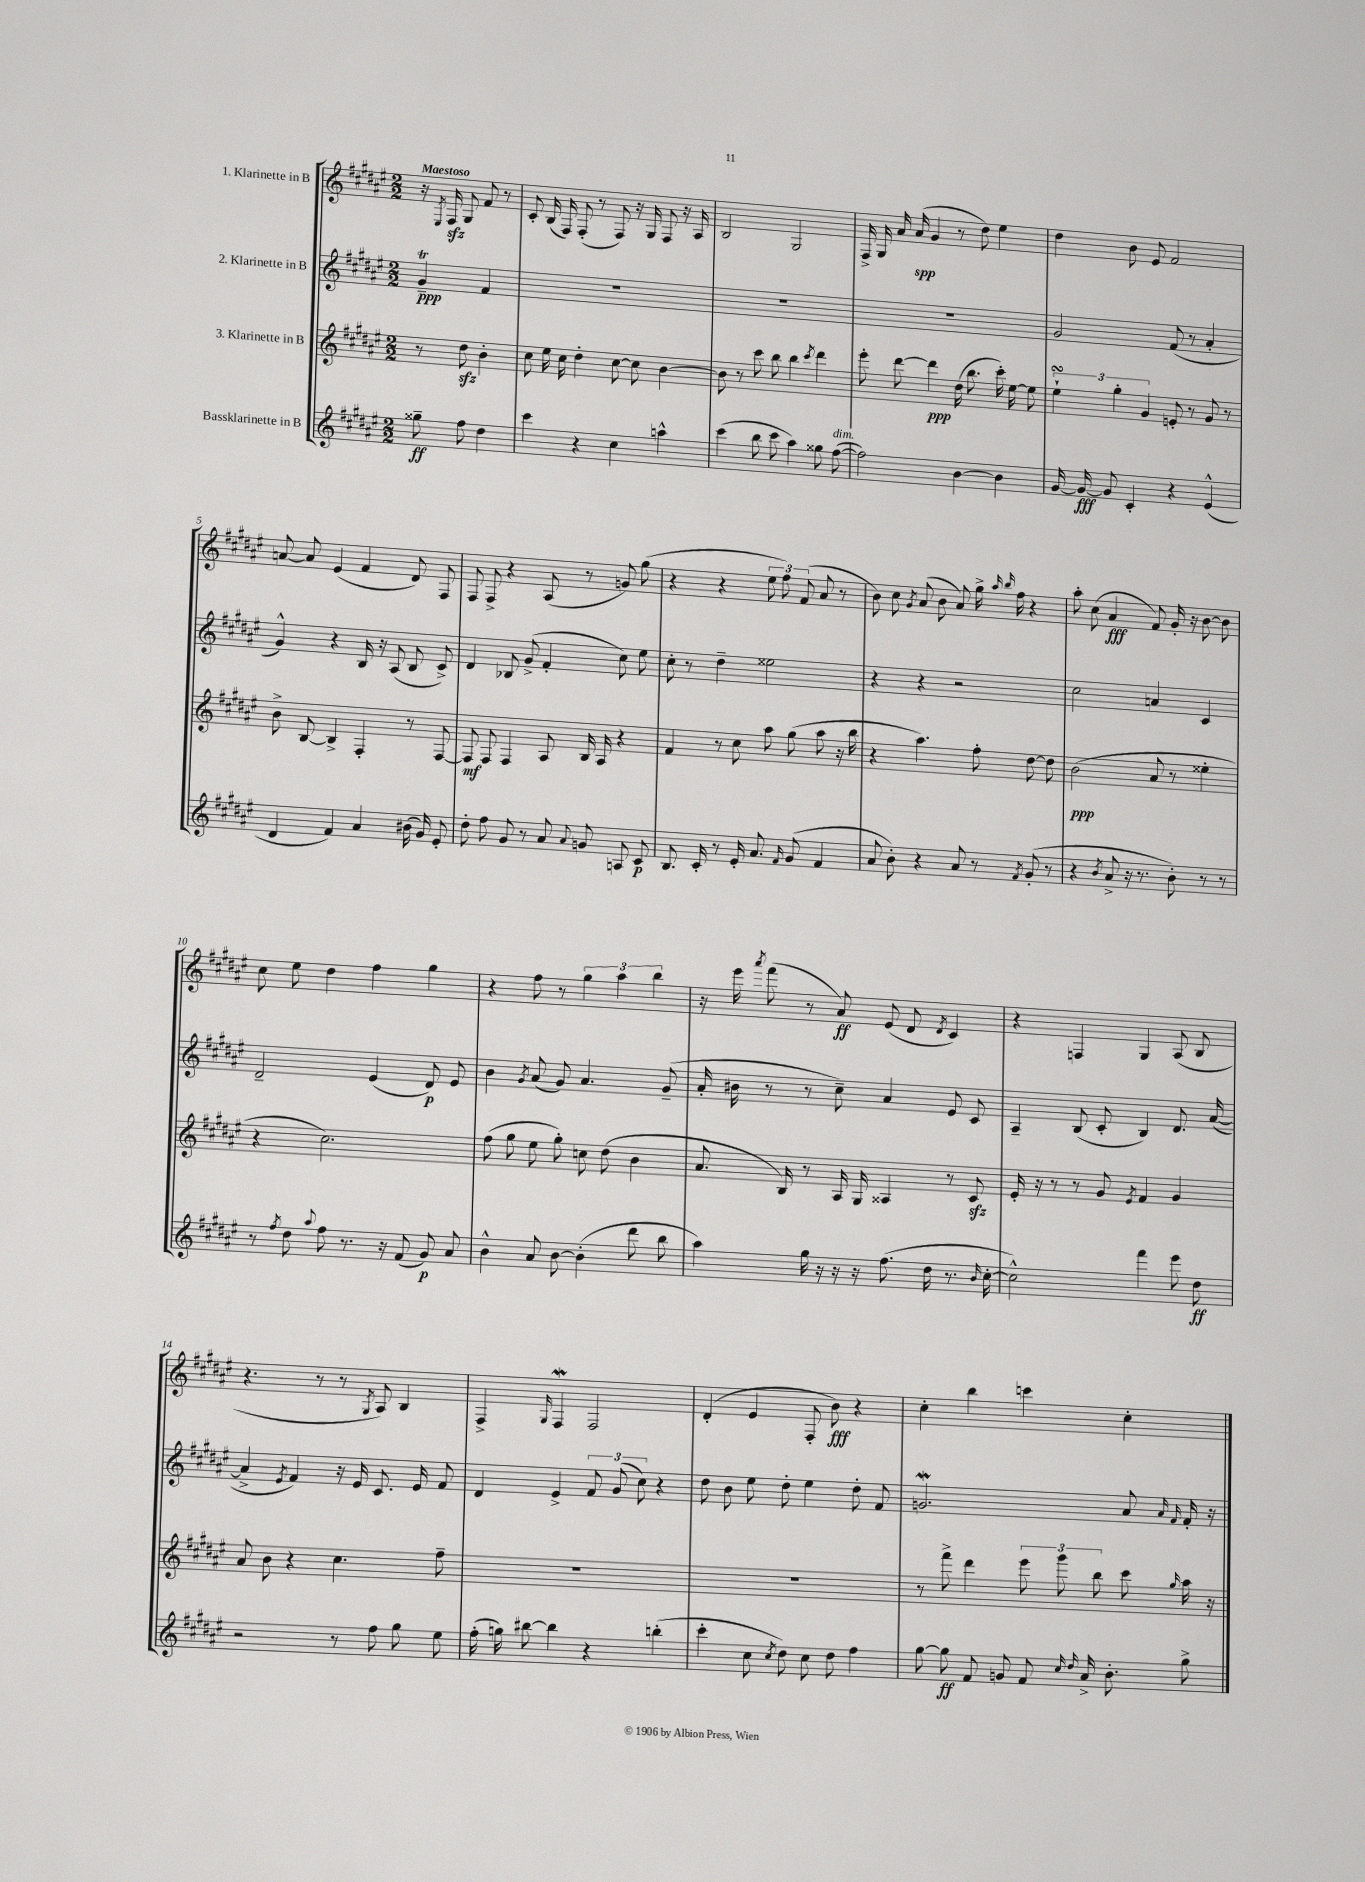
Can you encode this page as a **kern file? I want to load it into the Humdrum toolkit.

**kern	**dynam	**kern	**dynam	**kern	**dynam	**kern	**dynam
*part4	*part4	*part3	*part3	*part2	*part2	*part1	*part1
*staff4	*staff4	*staff3	*staff3	*staff2	*staff2	*staff1	*staff1
*I"Bassklarinette in B	*	*I"3. Klarinette in B	*	*I"2. Klarinette in B	*	*I"1. Klarinette in B	*
*clefG2	*	*clefG2	*	*clefG2	*	*clefG2	*
*k[f#c#g#d#a#e#]	*	*k[f#c#g#d#a#e#]	*	*k[f#c#g#d#a#e#]	*	*k[f#c#g#d#a#e#]	*
*M2/2	*	*M2/2	*	*M2/2	*	*M2/2	*
=	=	=	=	=	=	=	=
!	!	!	!	!	!	!LO:TX:a:B:t=Maestoso	!
8gg##X~\	ff	8r	.	4g#T~/	ppp	16r	.
.	.	.	.	.	.	8qE#/	.
.	.	.	.	.	.	16F#zz/	.
8ff#\	.	8dd#zz\	.	.	.	8G#/	.
4dd#\	.	4b'\	.	4f#/	.	8f#/	.
.	.	.	.	.	.	8r	.
=1	=1	=1	=1	=1	=1	=1	=1
4ccc#\	.	8cc#\	.	1r	.	8c#'/	.
.	.	16ee#\	.	.	.	(16B/	.
.	.	16cc#\	.	.	.	16F#/)	.
4r	.	4dd#'\	.	.	.	(8F#'/	.
.	.	.	.	.	.	8r	.
4cc#\	.	[8cc#\	.	.	.	8F#/)	.
.	.	8cc#\]	.	.	.	16r	.
.	.	.	.	.	.	16G#/	.
4aan^^\	.	[4b\	.	.	.	8F#/	.
.	.	.	.	.	.	16r	.
.	.	.	.	.	.	16A#/	.
=2	=2	=2	=2	=2	=2	=2	=2
(4ccc#\	.	8b\]	.	1r	.	2B/	.
.	.	8r	.	.	.	.	.
8bb\	.	8ccc#\	.	.	.	.	.
8ccc#\	.	8bb\	.	.	.	.	.
4aa#\)	.	4bb\	.	.	.	2G#/	.
.	.	8qccc#/	.	.	.	.	.
8gg##X\	.	4ddd#\	.	.	.	.	.
!LO:TX:a:i:t=dim.	!	!	!	!	!	!	!
([8ff#\	.	.	.	.	.	.	.
=3	=3	=3	=3	=3	=3	=3	=3
2ff#\])	.	8eee#'\	.	1r	.	16F#^/	.
.	.	.	.	.	.	16G#/	.
.	.	[8ddd#\	.	.	.	16a#/	.
.	.	.	.	.	.	(16a#/	spp
.	.	4ddd#\]	ppp	.	.	4g#/	.
[4b\	.	(16dd#\	.	.	.	8r	.
.	.	8.bb\	.	.	.	.	.
.	.	.	.	.	.	8dd#\)	.
4b\]	.	16ccc#'\)	.	.	.	4ee#\	.
.	.	[16ee#\	.	.	.	.	.
.	.	8ee#\]	.	.	.	.	.
=4	=4	=4	=4	=4	=4	=4	=4
[16g#/	.	6ee#sSsS`\	.	2g#/	.	4dd#\	.
16g#/_	fff	.	.	.	.	.	.
8g#/]	.	.	.	.	.	.	.
.	.	6gg#'\	.	.	.	.	.
4c#'/	.	.	.	.	.	8b\	.
.	.	6g#/	.	.	.	.	.
.	.	.	.	.	.	8e#/	.
4r	.	8en'/	.	(8f#/	.	2f#/	.
.	.	8r	.	8r	.	.	.
(4e#^^/	.	8g#/	.	4a#'/	.	.	.
.	.	8r	.	.	.	.	.
!!LO:LB:g=z
=5	=5	=5	=5	=5	=5	=5	=5
4d#/	.	8b^\	.	4g#^^/)	.	[8an/	.
.	.	[8B/	.	.	.	8a/]	.
4f#/)	.	4B^/]	.	4r	.	(4e#/	.
4a#/	.	4F#'/	.	16B/	.	4f#/	.
.	.	.	.	16r	.	.	.
.	.	.	.	(8A#/	.	.	.
(16b#X\	.	8r	.	8B/	.	8d#/)	.
16g#/)	.	.	.	.	.	.	.
8e#'/	.	[8F#/	.	8c#^/)	.	8F#/	.
=6	=6	=6	=6	=6	=6	=6	=6
8dd#'\	.	8F#/]	mf	4d#/	.	8F#/	.
8ff#\	.	8F#/	.	.	.	8F#^/	.
8g#/	.	4F#/	.	8B-X/	.	4r	.
8r	.	.	.	(8g#^/	.	.	.
8a#/	.	8A#/	.	4f#'/	.	(8A#/	.
8qqa#/	.	.	.	.	.	.	.
8gn/	.	16B/	.	.	.	8r	.
.	.	16A#/	.	.	.	.	.
8An/	.	4r	.	8cc#\)	.	8gn/)	.
8c#/	p	.	.	8ee#\	.	(8gg#\	.
=7	=7	=7	=7	=7	=7	=7	=7
8.B/	.	4f#/	.	8cc#'\	.	4r	.
.	.	.	.	8r	.	.	.
16c#'/	.	.	.	.	.	.	.
8r	.	8r	.	4dd#~\	.	4r	.
16e#'/	.	8cc#\	.	.	.	.	.
8.a#/	.	.	.	.	.	.	.
.	.	8aa#\	.	2ee##X\	.	12ee#\	.
.	.	.	.	.	.	12ff#\)	.
16qqf#/	.	.	.	.	.	.	.
(8g#/	.	(8gg#\	.	.	.	.	.
.	.	.	.	.	.	(12f#/	.
4f#/	.	8aa#\	.	.	.	8a#/	.
.	.	16r	.	.	.	8r	.
.	.	16bb\	.	.	.	.	.
=8	=8	=8	=8	=8	=8	=8	=8
8a#/	.	4r	.	4r	.	8b\)	.
8b'\)	.	.	.	.	.	8cc#\	.
.	.	.	.	.	.	8qg#/	.
4r	.	4.aa#\)	.	4r	.	(8a#/	.
.	.	.	.	.	.	8b\	.
8a#/	.	.	.	2r	.	8a#/)	.
8r	.	8ff#'\	.	.	.	16gg#^\	.
.	.	.	.	.	.	16qqaa#/	.
.	.	.	.	.	.	16qqbb/	.
.	.	.	.	.	.	16ff#\	.
8qf#/	.	.	.	.	.	.	.
(8g#'/	.	[8dd#\	.	.	.	4r	.
8r	.	8dd#\]	.	.	.	.	.
=9	=9	=9	=9	=9	=9	=9	=9
4r	.	(2b\	ppp	2cc#\	.	8aa#'\	.
.	.	.	.	.	.	(8cc#\	.
8qb/	.	.	.	.	.	.	.
8a#^/	.	.	.	.	.	4a#/	fff
16r	.	.	.	.	.	.	.
8.r	.	.	.	.	.	.	.
.	.	8a#/	.	4an/	.	8f#/)	.
8b'\)	.	8r	.	.	.	16g#'/	.
.	.	.	.	.	.	16r	.
8r	.	4ee##X'\	.	4c#/	.	[8b\	.
8r	.	.	.	.	.	8b\]	.
!!LO:LB:g=z
=10	=10	=10	=10	=10	=10	=10	=10
8r	.	4r	.	2d#~/	.	8cc#\	.
8qff#/	.	.	.	.	.	.	.
8dd#\	.	.	.	.	.	8ee#\	.
8qqaa#/	.	.	.	.	.	.	.
8ff#\	.	2.cc#\)	.	.	.	4dd#\	.
8.r	.	.	.	.	.	.	.
.	.	.	.	(4e#/	.	4ff#\	.
16r	.	.	.	.	.	.	.
(8f#/	.	.	.	.	.	.	.
8g#/)	p	.	.	8d#/)	p	4gg#\	.
8a#/	.	.	.	8e#/	.	.	.
=11	=11	=11	=11	=11	=11	=11	=11
4b^^\	.	(8ff#\	.	4b\	.	4r	.
.	.	8gg#\	.	.	.	.	.
.	.	.	.	8qg#/	.	.	.
8a#/	.	8ee#\	.	(8a#/	.	8ff#\	.
[8b\	.	8gg#'\)	.	8g#/)	.	8r	.
(4b'\]	.	8ccn\	.	4.a#/	.	6gg#\	.
.	.	(8dd#\	.	.	.	.	.
.	.	.	.	.	.	6aa#\	.
8ddd#\	.	4b\	.	.	.	.	.
.	.	.	.	.	.	6bb\	.
8bb\	.	.	.	(8g#~/	.	.	.
=12	=12	=12	=12	=12	=12	=12	=12
4aa#\)	.	8.a#/	.	16a#'/	.	16r	.
.	.	.	.	16b#X\	.	16eee#\	.
.	.	.	.	.	.	8qaaa#/	.
.	.	.	.	8r	.	(8fff#\	.
.	.	16B/)	.	.	.	.	.
16gg#\	.	8r	.	8r	.	8r	.
16r	.	.	.	.	.	.	.
16r	.	16A#/	.	8cc#~\)	.	8a#/)	ff
16r	.	16G#/	.	.	.	.	.
(8.ff#\	.	4A##X/	.	4a#/	.	(8e#/	.
.	.	.	.	.	.	8d#/	.
16dd#\	.	.	.	.	.	.	.
.	.	.	.	.	.	8qd#/	.
8.r	.	8r	.	8e#/	.	4c#/)	.
.	.	8c#zz/	.	8c#/	.	.	.
16qqb/	.	.	.	.	.	.	.
[16cc#'\	.	.	.	.	.	.	.
=13	=13	=13	=13	=13	=13	=13	=13
2cc#^^\])	.	16e#'/	.	4A#~/	.	4r	.
.	.	16r	.	.	.	.	.
.	.	8r	.	.	.	.	.
.	.	8r	.	(8B/	.	4Fn/	.
.	.	8g#/	.	8c#'/	.	.	.
.	.	8qe#/	.	.	.	.	.
4fff#\	.	4f#/	.	4B/)	.	4G#/	.
8eee#\	.	4g#/	.	8.d#/	.	(8A#/	.
8dd#\	ff	.	.	.	.	8B/	.
.	.	.	.	([16a#/	.	.	.
!!LO:LB:g=z
=14	=14	=14	=14	=14	=14	=14	=14
2r	.	8a#/	.	4a#^/]	.	4.r	.
.	.	8b\	.	.	.	.	.
.	.	.	.	8qe#/	.	.	.
.	.	4r	.	4f#/)	.	.	.
.	.	.	.	.	.	8r	.
8r	.	4.cc#\	.	16r	.	8r	.
.	.	.	.	16e#/	.	.	.
.	.	.	.	.	.	8qG#/	.
8ff#\	.	.	.	8.c#/	.	8A#/)	.
8gg#\	.	.	.	.	.	4B/	.
.	.	.	.	16e#/	.	.	.
8ee#\	.	8ff#~\	.	8f#/	.	.	.
=15	=15	=15	=15	=15	=15	=15	=15
(16ff#'\	.	1r	.	4d#/	.	4F#^/	.
16ggn\)	.	.	.	.	.	.	.
[8bb#X\	.	.	.	.	.	.	.
.	.	.	.	.	.	16qqG#/	.
4bb#\]	.	.	.	4e#^/	.	4F#w/	.
4r	.	.	.	12f#/	.	2F#/	.
.	.	.	.	(12g#/	.	.	.
.	.	.	.	12cc#\)	.	.	.
(4bbn'\	.	.	.	4r	.	.	.
=16	=16	=16	=16	=16	=16	=16	=16
4ccc#'\	.	1r	.	8dd#\	.	(4d#'/	.
.	.	.	.	8b\	.	.	.
8cc#\	.	.	.	8ee#\	.	4e#/	.
8qcc#/	.	.	.	.	.	.	.
8dd#\)	.	.	.	8dd#'\	.	.	.
8cc#\	.	.	.	4ee#\	.	8F#'/	.
8dd#\	.	.	.	.	.	8b\)	fff
4ff#\	.	.	.	8dd#'\	.	4r	.
.	.	.	.	8f#/	.	.	.
=17	=17	=17	=17	=17	=17	=17	=17
[8gg#\	.	8r	.	2.gnw/	.	4cc#'\	.
8gg#\]	ff	8fff#^\	.	.	.	.	.
8f#/	.	4ddd#\	.	.	.	4bb\	.
8gn/	.	.	.	.	.	.	.
8f#/	.	12eee#\	.	.	.	4cccn\	.
.	.	12ggg#\	.	.	.	.	.
16qqcc#/	.	.	.	.	.	.	.
16qqdd#/	.	.	.	.	.	.	.
16a#^/	.	.	.	.	.	.	.
.	.	12bb\	.	.	.	.	.
8.b'\	.	.	.	.	.	.	.
.	.	8ccc#\	.	8a#/	.	4cc#'\	.
.	.	.	.	16qqa#/	.	.	.
.	.	16qqgg#/	.	16qqf#/	.	.	.
8gg#^\	.	16aa#\	.	16f#'/	.	.	.
.	.	16r	.	16r	.	.	.
==	==	==	==	==	==	==	==
*-	*-	*-	*-	*-	*-	*-	*-
